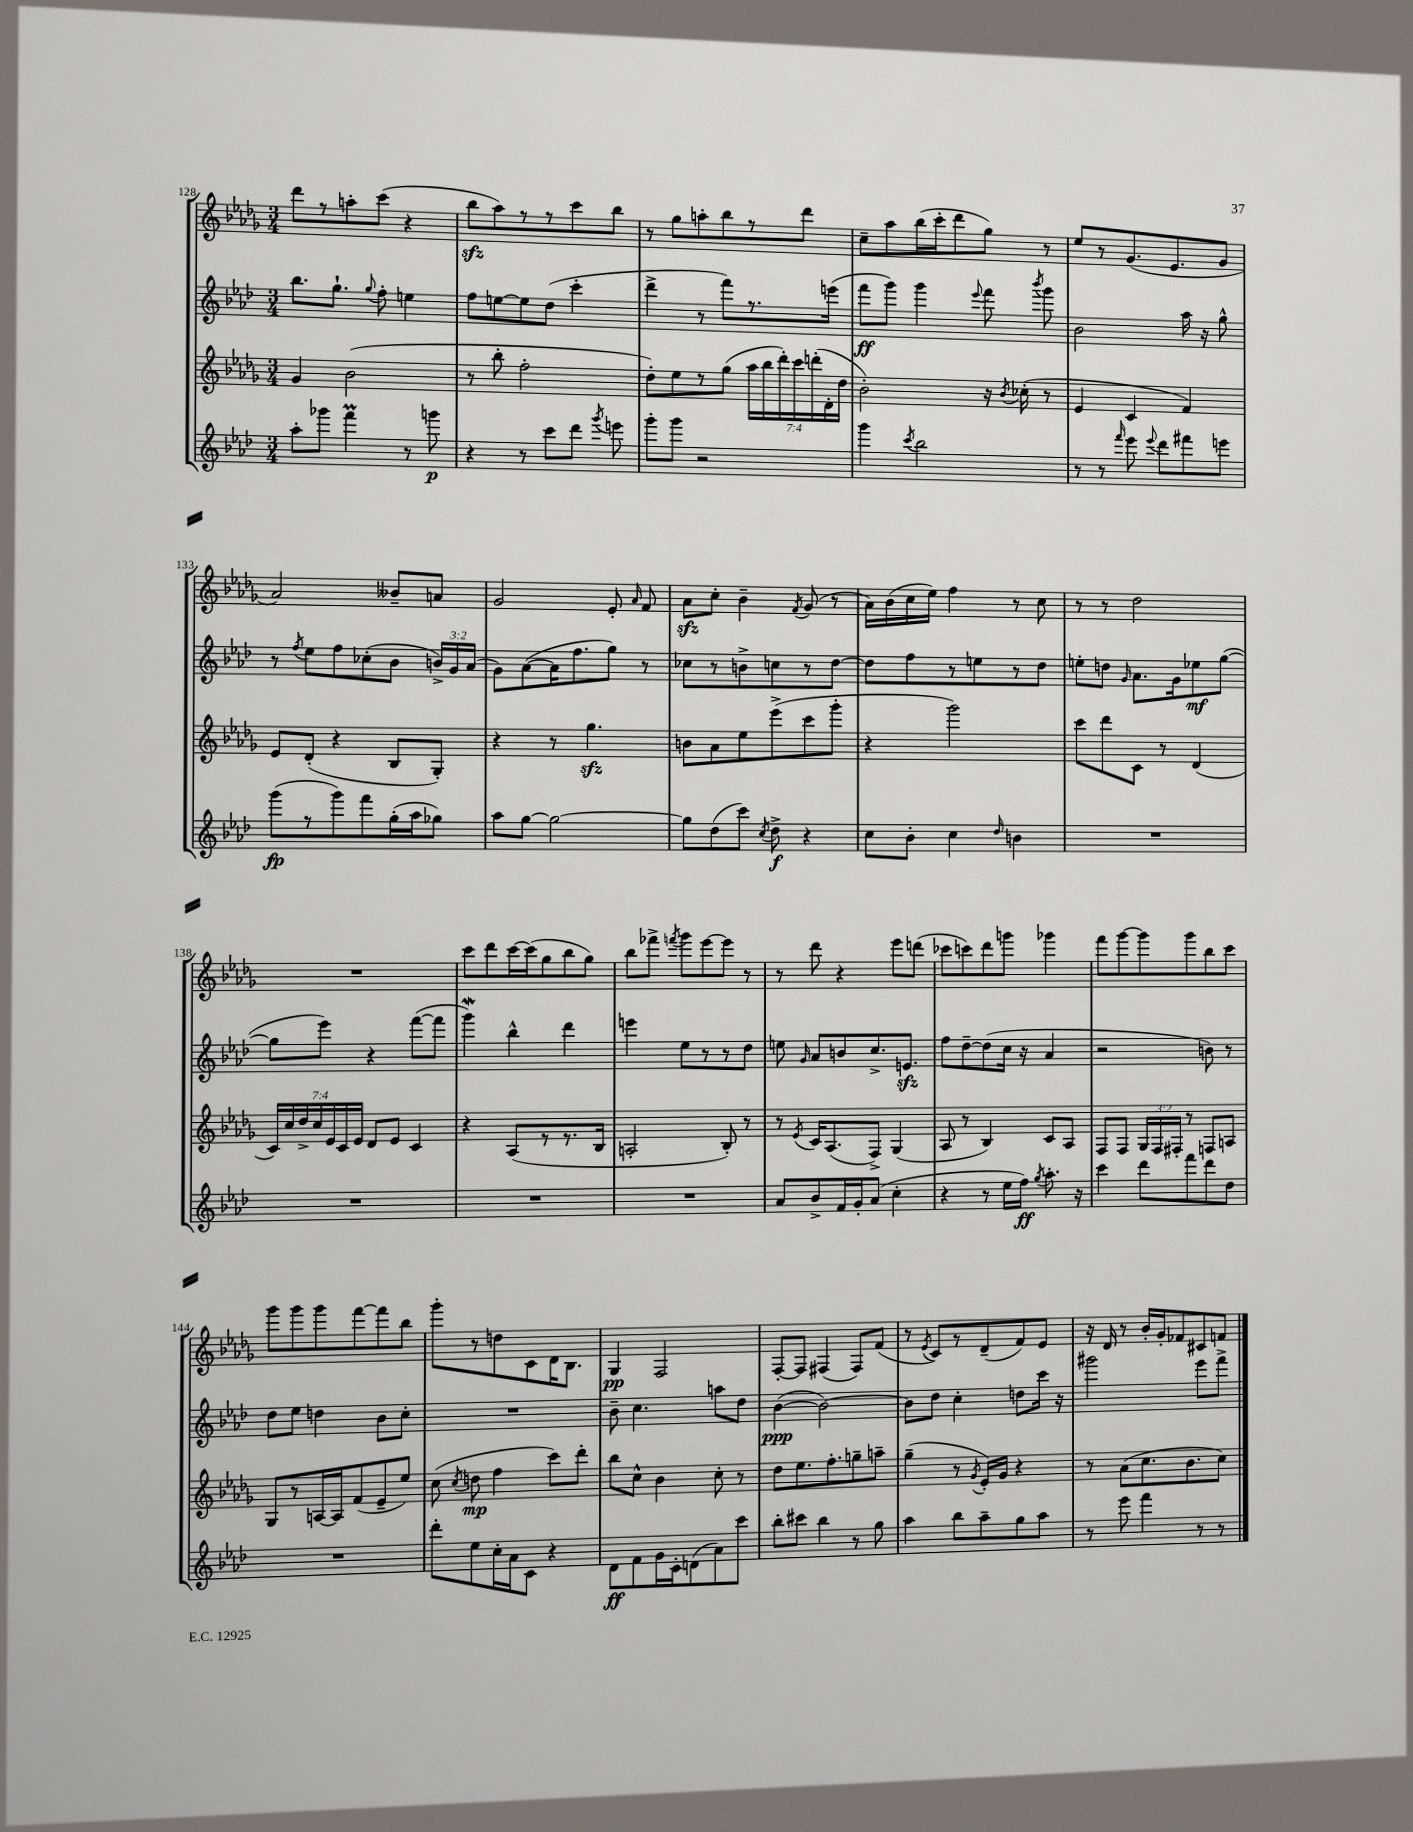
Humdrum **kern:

**kern	**kern	**kern	**kern
*staff4	*staff3	*staff2	*staff1
*clefG2	*clefG2	*clefG2	*clefG2
*k[b-e-a-d-]	*k[b-e-a-d-g-]	*k[b-e-a-d-]	*k[b-e-a-d-g-]
*M3/4	*M3/4	*M3/4	*M3/4
8aa-'	4g-	8.bb-	8ddd-
8ggg-	.	.	8r
.	.	8.gg`	.
4fff	(2b-	.	8aa'
.	.	8qqgg	.
.	.	8ff'	(8ccc
8r	.	4ee	4r
8ggg	.	.	.
=	=	=	=
4r	8r	8ff	8bb-
.	8bb-'	[8ee	8aa-)
8r	2ff'	8ee]	8r
8ccc	.	(8dd-	8r
8ddd-	.	4ccc'	8ccc
8qggg	.	.	.
8eee	.	.	8bb-
=	=	=	=
8ggg'	8dd-')	4ddd-^	8r
8ggg	8ee-	.	8gg-
2r	8r	8r	8aa'
.	(8gg-	8fff)	8bb-
.	28aa-	8.r	8r
.	28bb-	.	.
.	28ddd-')	.	.
.	28ccc	.	.
.	.	.	8ddd-
.	(28ddd'	.	.
.	28d-'	.	.
.	.	(16eee	.
.	28dd-	.	.
=	=	=	=
4ggg	2b-')	8fff	8cc~
.	.	8ggg)	8aa-
8qccc	.	.	.
2bb-	.	4ggg	(16bb-
.	.	.	16ccc'
.	.	.	8ddd-
.	.	8qqeee-	.
.	16r	8fff	8gg-)
.	8qb-	.	.
.	(16cc-'	.	.
.	.	8qbbb-	.
.	8r	8ggg	8r
=	=	=	=
8r	4e-	2b-	8ee-
8r	.	.	8r
16qqfff	.	.	.
8eee-	4c	.	(8.g-
8qqeee-	.	.	.
8ddd-	.	.	.
.	.	.	8.e-
8fff#	4f)	16aa-	.
.	.	16r	.
8eee	.	8gg^^	8g-
=	=	=	=
(8ggg	8e-	8r	2a-)
.	.	8qff	.
8r	(8d-'	8ee-	.
8ggg)	4r	8ff	.
8fff	.	(8cc-'	.
(16gg'	8B-	8b-	8b--~
16aa-	.	.	.
8gg-)	8G-')	24b^)	8a
.	.	24g	.
.	.	(24a-	.
=	=	=	=
8aa-	4r	8g)	2g-
[8gg	.	([8a-	.
2gg_	8r	16a-]	.
.	.	8.ff	.
.	4.gg-	.	.
.	.	8gg)	8e-'
.	.	.	16qqa-
.	.	8r	8f
=	=	=	=
8gg]	8b	8cc-	8a-
(8dd-	8a-	8r	8cc'
8ccc)	8ee-	8b^	4b-~
8qcc	.	.	.
8dd-^	(8eee-^	8cc	.
.	.	.	8qf
4r	8ccc	8r	(8g-
.	8ggg-'	[8dd-	8r
=	=	=	=
8cc	4r	8dd-]	16a-)
.	.	.	(16b-
8b-'	.	8ff	16cc
.	.	.	16ee-)
4cc	2ggg-)	8r	4ff
.	.	8ee	.
16qqdd-	.	.	.
4b	.	8r	8r
.	.	8dd-	8cc
=	=	=	=
2.r	8ccc	8ee'	8r
.	8ddd-	8dd	8r
.	.	16qqg	.
.	8c	8.a-	2dd-
.	8r	.	.
.	.	16g	.
.	(4d-	8ee-	.
.	.	([8gg	.
=	=	=	=
2.r	28c)	8gg]	2.r
.	28cc	.	.
.	28dd-^	.	.
.	28cc	.	.
.	.	8eee-)	.
.	28e-	.	.
.	28c	.	.
.	28e-	.	.
.	8d-	4r	.
.	8e-	.	.
.	4c	([8fff	.
.	.	8fff]	.
=	=	=	=
2.r	4r	4ggg)	8ccc
.	.	.	8ddd-
.	(8A-	4bb-^^	[16ccc
.	.	.	(16ccc]
.	8r	.	8gg-
.	8.r	4ddd-	8bb-
.	.	.	8gg-)
.	16B-	.	.
=	=	=	=
2.r	2A'	4eee	8bb-
.	.	.	8fff-^
.	.	.	8qfff
.	.	8ee-	8ggg-
.	.	8r	[8eee-
.	8B-')	8r	8eee-]
.	8r	8dd-	8r
=	=	=	=
8a-	8r	8ee	8r
.	8qe-	16qqg	.
8b-^	16c	8a-	8ddd-
.	(8.A-	.	.
16f	.	8b	4r
16g'	.	.	.
(8a-	8F^)	8.cc^	.
4cc'	(4G-	.	8eee-
.	.	8.e	.
.	.	.	(8ddd
=	=	=	=
4r	8A-	8ff	8ccc-
.	8r	[8dd-~	8ccc)
8r	4B-)	(8dd-]	8ddd-
16ee-	.	16cc	8ggg
16ff)	.	16r	.
8qgg	.	.	.
8.aa-'	8c	4a-	4ggg-
.	8A-	.	.
16r	.	.	.
=	=	=	=
4ccc	8F	2r	8fff
.	8F	.	[8ggg-
8ddd-	24G-	.	8ggg-]
.	24F	.	.
.	24F#'	.	.
8fff	8r	.	8ggg-
8ddd-	8F	8b)	8bb-
8dd-	8A	8r	8ccc
=	=	=	=
2.r	8G-	8dd-	8ggg-
.	8r	8ee-	8ggg-
.	[16A	4dd	8ggg-
.	16A]	.	.
.	(8f	.	[8fff
.	8e-~	8b-	8fff]
.	8ee-)	8cc'	8bb-
=	=	=	=
8ddd-'	(8cc	2.r	8ggg-'
.	8qcc	.	.
8ee-	8dd	.	8r
16cc'	4ff	.	8dd
16a-	.	.	.
8c	.	.	8c
4r	8ccc)	.	16d-
.	.	.	8.B-
.	8ddd-'	.	.
=	=	=	=
8d-	8bb-	8b-~	4G-
8f	8cc^^	4.cc	.
16g	4b-	.	2F
16c'	.	.	.
(8d	.	.	.
8a-)	8cc'	8aa	.
8ccc	8r	8dd-	.
=	=	=	=
8bb-'	8dd-	([4b-	[8F'
8ccc#	8.ee-	.	8F]
4bb-	.	2b-_)	(4F#
.	8.ff'	.	.
8r	8gg~	.	8F#)
8gg	8aa~	.	(8f
=	=	=	=
4aa-	(4gg-~	8b-]	8r
.	.	.	8qe-
.	.	8dd-	8c)
8bb-	8r	4cc'	8r
.	8qg-	.	.
8aa-~	16e-')	.	(8d-~
.	16g-	.	.
8gg	4r	8dd	8f)
8aa-	.	16ccc	8e-
.	.	16r	.
=	=	=	=
8r	8r	2ggg#	16r
.	.	.	16d-
8eee-	(8a-	.	8r
4fff	8.cc	.	16b-'
.	.	.	16g-'
.	.	.	8f-
.	8.b-	.	.
8r	.	8eee-	8c#
8r	8cc)	8fff^	8f
==	==	==	==
*-	*-	*-	*-
